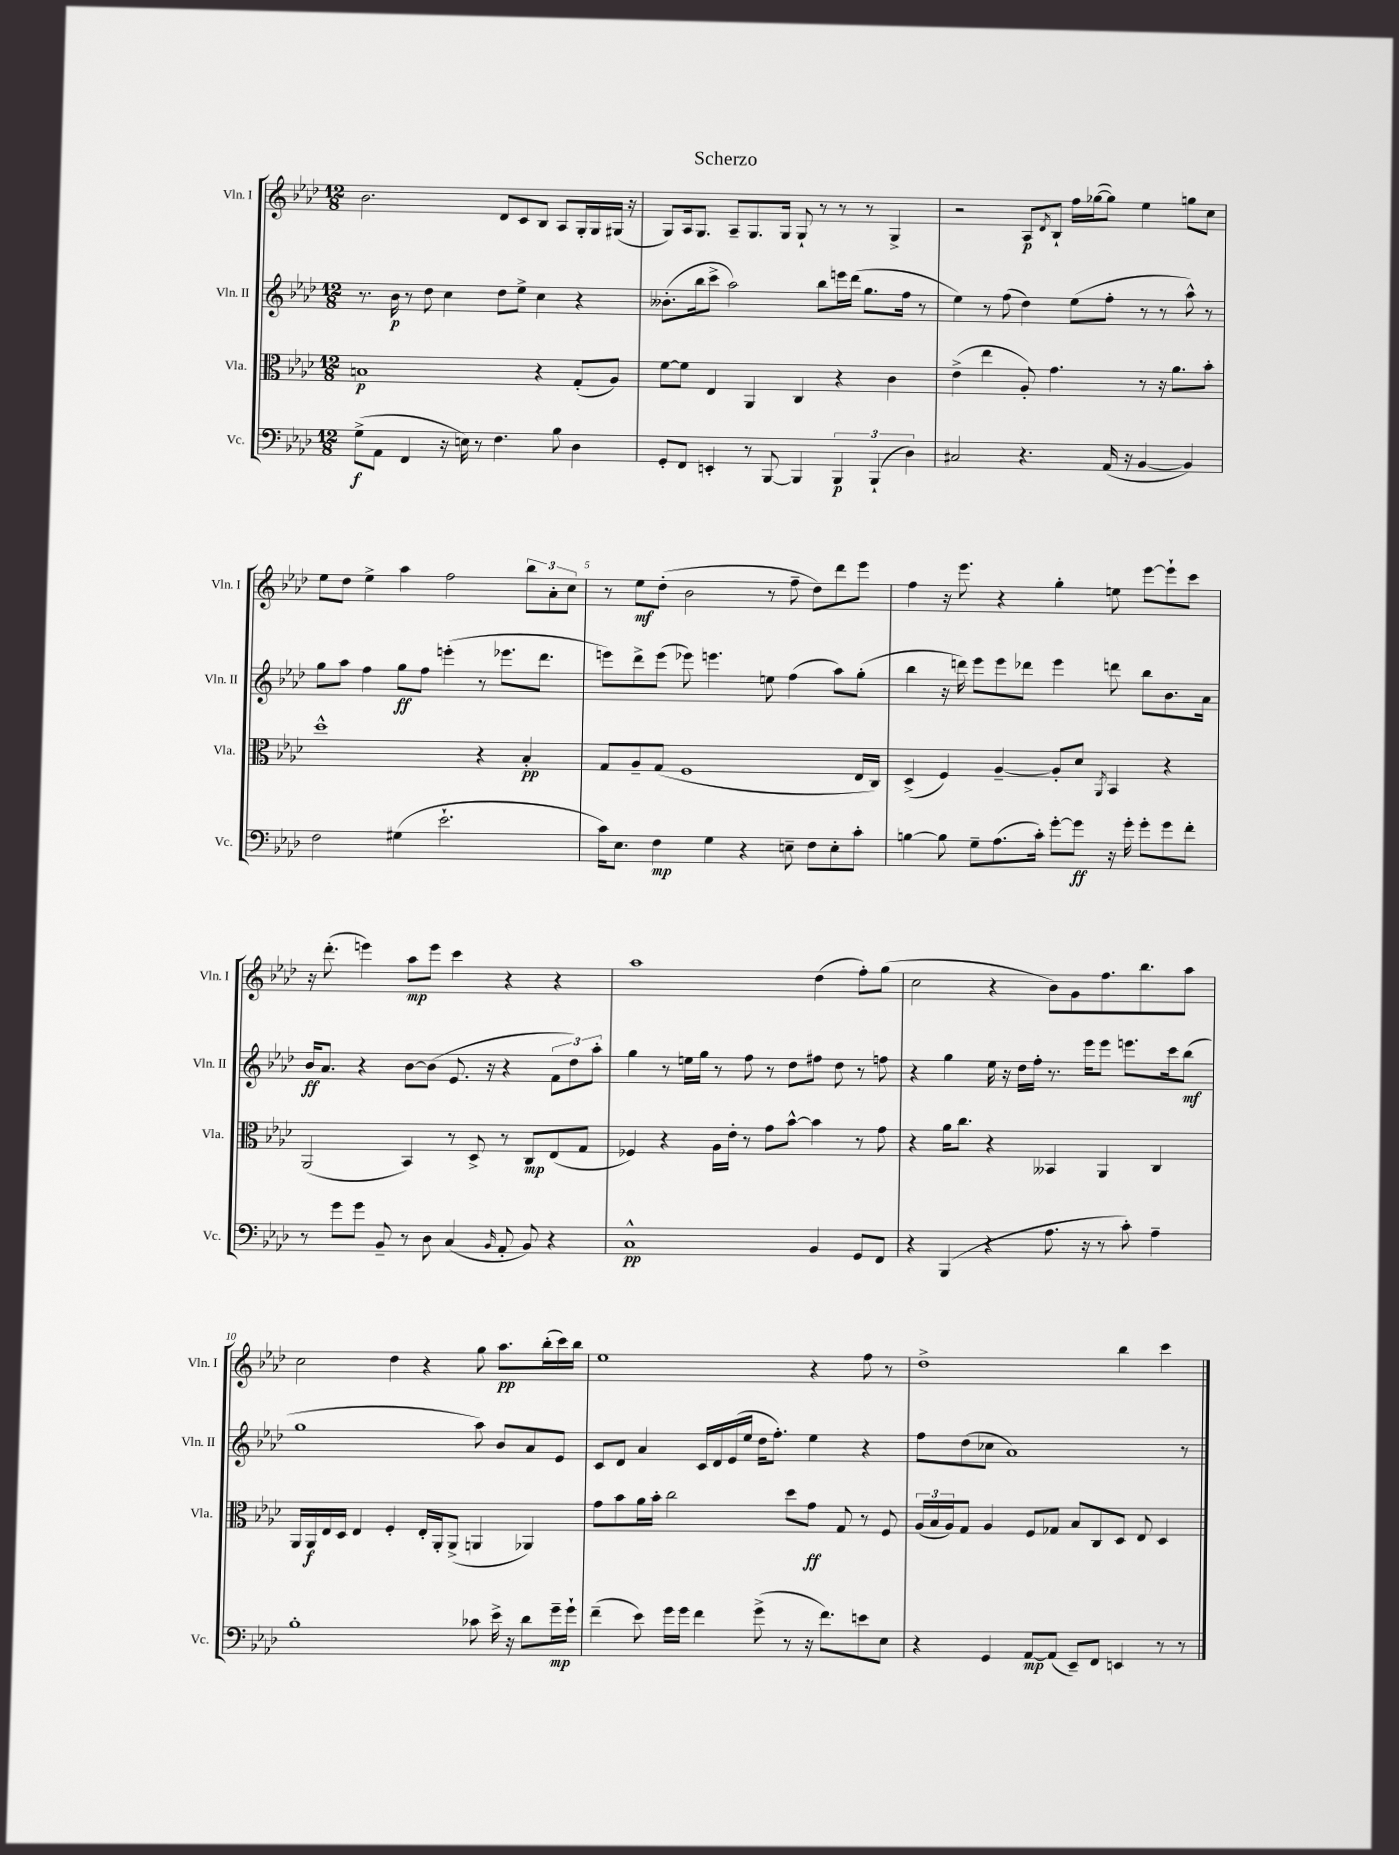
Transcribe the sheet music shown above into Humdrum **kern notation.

**kern	**kern	**kern	**kern
*staff4	*staff3	*staff2	*staff1
*clefF4	*clefC3	*clefG2	*clefG2
*k[b-e-a-d-]	*k[b-e-a-d-]	*k[b-e-a-d-]	*k[b-e-a-d-]
*M12/8	*M12/8	*M12/8	*M12/8
(8G^	1B	8.r	2.b-
8AA-	.	.	.
.	.	16b-	.
4FF	.	8r	.
.	.	8dd-	.
16r	.	4cc	.
16E)	.	.	.
8r	.	.	.
4.F	.	8dd-	8d-
.	.	8ee-^	8c
.	4r	4cc	8B-
8B-	.	.	8A-
4D-	(8G'	4r	16G'
.	.	.	16G
.	8A-)	.	(16G#
.	.	.	16r
=	=	=	=
8GG'	[8f	(8.b--'	8G)
8FF	8f]	.	16A-
.	.	16bb-	8.G
4EE'	4E-	8ccc^	.
.	.	2aa-)	8A-~
8r	4AA-	.	8.G
[8BBB-	.	.	.
.	.	.	16G
4BBB-]	4C	.	8G`
.	.	8bb-	8r
6BBB-	4r	16eee	8r
.	.	(16ddd-	.
.	.	8.gg	8r
(6BBB-`	.	.	.
.	4c	.	4G^
.	.	16ff	.
6D-)	.	.	.
.	.	8r	.
=	=	=	=
2C#	(4e-^	4ee-)	2r
.	4ee-	8r	.
.	.	(8ff	.
4.r	8A-')	4dd-)	8A-
.	.	.	8qd-
.	4.g	.	8B-`
.	.	(8ee-	16ff
.	.	.	([16gg-
(16AA-	.	8ff'	8gg-])
16r	.	.	.
[4BB-	8r	8r	4ee-
.	16r	8r	.
.	8.a-	.	.
4BB-])	.	8aa-^^)	8gg
.	8b-'	8r	8cc
=	=	=	=
2F	1dd-^^	8gg	8ee-
.	.	8aa-	8dd-
.	.	4ff	4ee-^
(4G#	.	8gg	4aa-
.	.	8ff	.
2.e-`	.	(4eee'	2ff
.	4r	8r	.
.	.	8.eee-	.
.	4B-'	.	12bb-
.	.	8.ddd-	.
.	.	.	12a-'
.	.	.	12cc
=	=	=	=
16c)	8G	8eee)	8r
8.E-	.	.	.
.	8A-~	8ddd-^	8ee-
4F	(8G	(8eee	(8dd-'
.	1F	8eee-)	2b-
4G	.	4.eee	.
4r	.	.	.
.	.	8ee	8r
8E~	.	(4ff	8ff~
8F	.	.	8dd-)
8E'	.	8aa-)	8ddd-
8c'	16E-	(8gg'	8eee-
.	16C)	.	.
=	=	=	=
[4B	(4D-^	4bb-	4ff
8B]	4F)	16r	16r
.	.	16ddd)	8.eee-
8G~	.	8eee-	.
(8.A-	[4A-~	8eee-	4r
.	.	8ddd-	.
16c')	.	.	.
[8g'	8A-']	4eee-	4gg'
8g]	8d-	.	.
.	8qAA-	.	.
16r	4BB-	8ddd	8ee
16g'	.	.	.
8g'	.	8bb-	[8eee-
8g	4r	8.b-	8eee-`]
8f'	.	.	8ccc
.	.	16a-	.
=	=	=	=
8r	(2AA-	16b-	16r
.	.	8.a-	(8.ddd-'
8g	.	.	.
8g	.	4r	4eee)
8BB-~	.	.	.
8r	4BB-)	[8b-	8aa-
8D-	.	(8b-]	8eee
(4C	8r	8.e-	4ccc
.	8D-^	.	.
.	.	16r	.
16qqBB-	.	.	.
8AA-'	8r	4r	4r
8BB-)	8C	.	.
4r	(8E-	12f	4r
.	.	12dd-)	.
.	8G	.	.
.	.	12aa-'	.
=	=	=	=
1C^^	4F-)	4gg	1aa-
.	4r	8r	.
.	.	16ee	.
.	.	16gg	.
.	16A-	8r	.
.	16e-'	.	.
.	8r	8ff	.
.	8g	8r	.
.	[8b-^^	8dd-	.
4BB-	4b-]	8ff#	(4dd-
.	.	8dd-	.
8GG	8r	8r	8ff')
8FF	8g	8ff	(8gg
=	=	=	=
4r	4r	4r	2cc
(4BBB-	16a-	4gg	.
.	8.cc	.	.
4r	4r	16ee-	4r
.	.	16r	.
.	.	16dd-	.
.	.	16ff'	.
8.A-	4BB--	8.r	8b-)
.	.	.	8g
16r	.	16eee-	.
8r	4AA-	8eee-	8.ff
8c')	.	8.eee	.
.	.	.	8.bb-
4A-~	4C	.	.
.	.	16ccc	.
.	.	(8bb-	8aa-
=	=	=	=
1B-'	16AA-	1gg	2cc
.	16AA-	.	.
.	16E-	.	.
.	16D-	.	.
.	4E-	.	.
.	4F'	.	4dd-
.	16E-'	.	4r
.	16AA-'	.	.
.	(8AA-^	.	.
8c-	4AA	8aa-)	8gg
16e-^	.	8b-	8.aa-
16r	.	.	.
8d-	4AA-)	8a-	.
.	.	.	(16bb-'
16g~	.	8e-	16ccc)
16g`	.	.	16bb-
=	=	=	=
(4f~	8g	8c	1ee-
.	8b-	8d-	.
8e-)	16a-	4a-	.
.	16b-'	.	.
16g	2cc	.	.
16g	.	.	.
4f	.	16c	.
.	.	16d-	.
.	.	(16e-	.
.	.	16ee-	.
(8g^	.	16dd-	.
.	.	8.ff')	.
8r	8dd-	.	.
16r	8g	4ee-	4r
8.f)	.	.	.
.	8G	.	.
8e	8r	4r	8ff
8E-	8F	.	8r
=	=	=	=
4r	(24A-	8ff	1dd-^
.	24B-	.	.
.	24A-)	.	.
.	8G	(8dd-	.
4GG	4A-	8cc-	.
.	.	1a-)	.
[8AA-	8F	.	.
(8AA-]	8G-	.	.
8EE-~)	8B-	.	.
8FF	8C	.	.
4EE	8D-	.	4bb-
.	8E-	.	.
8r	4D-	.	4ccc
8r	.	8r	.
==	==	==	==
*-	*-	*-	*-
